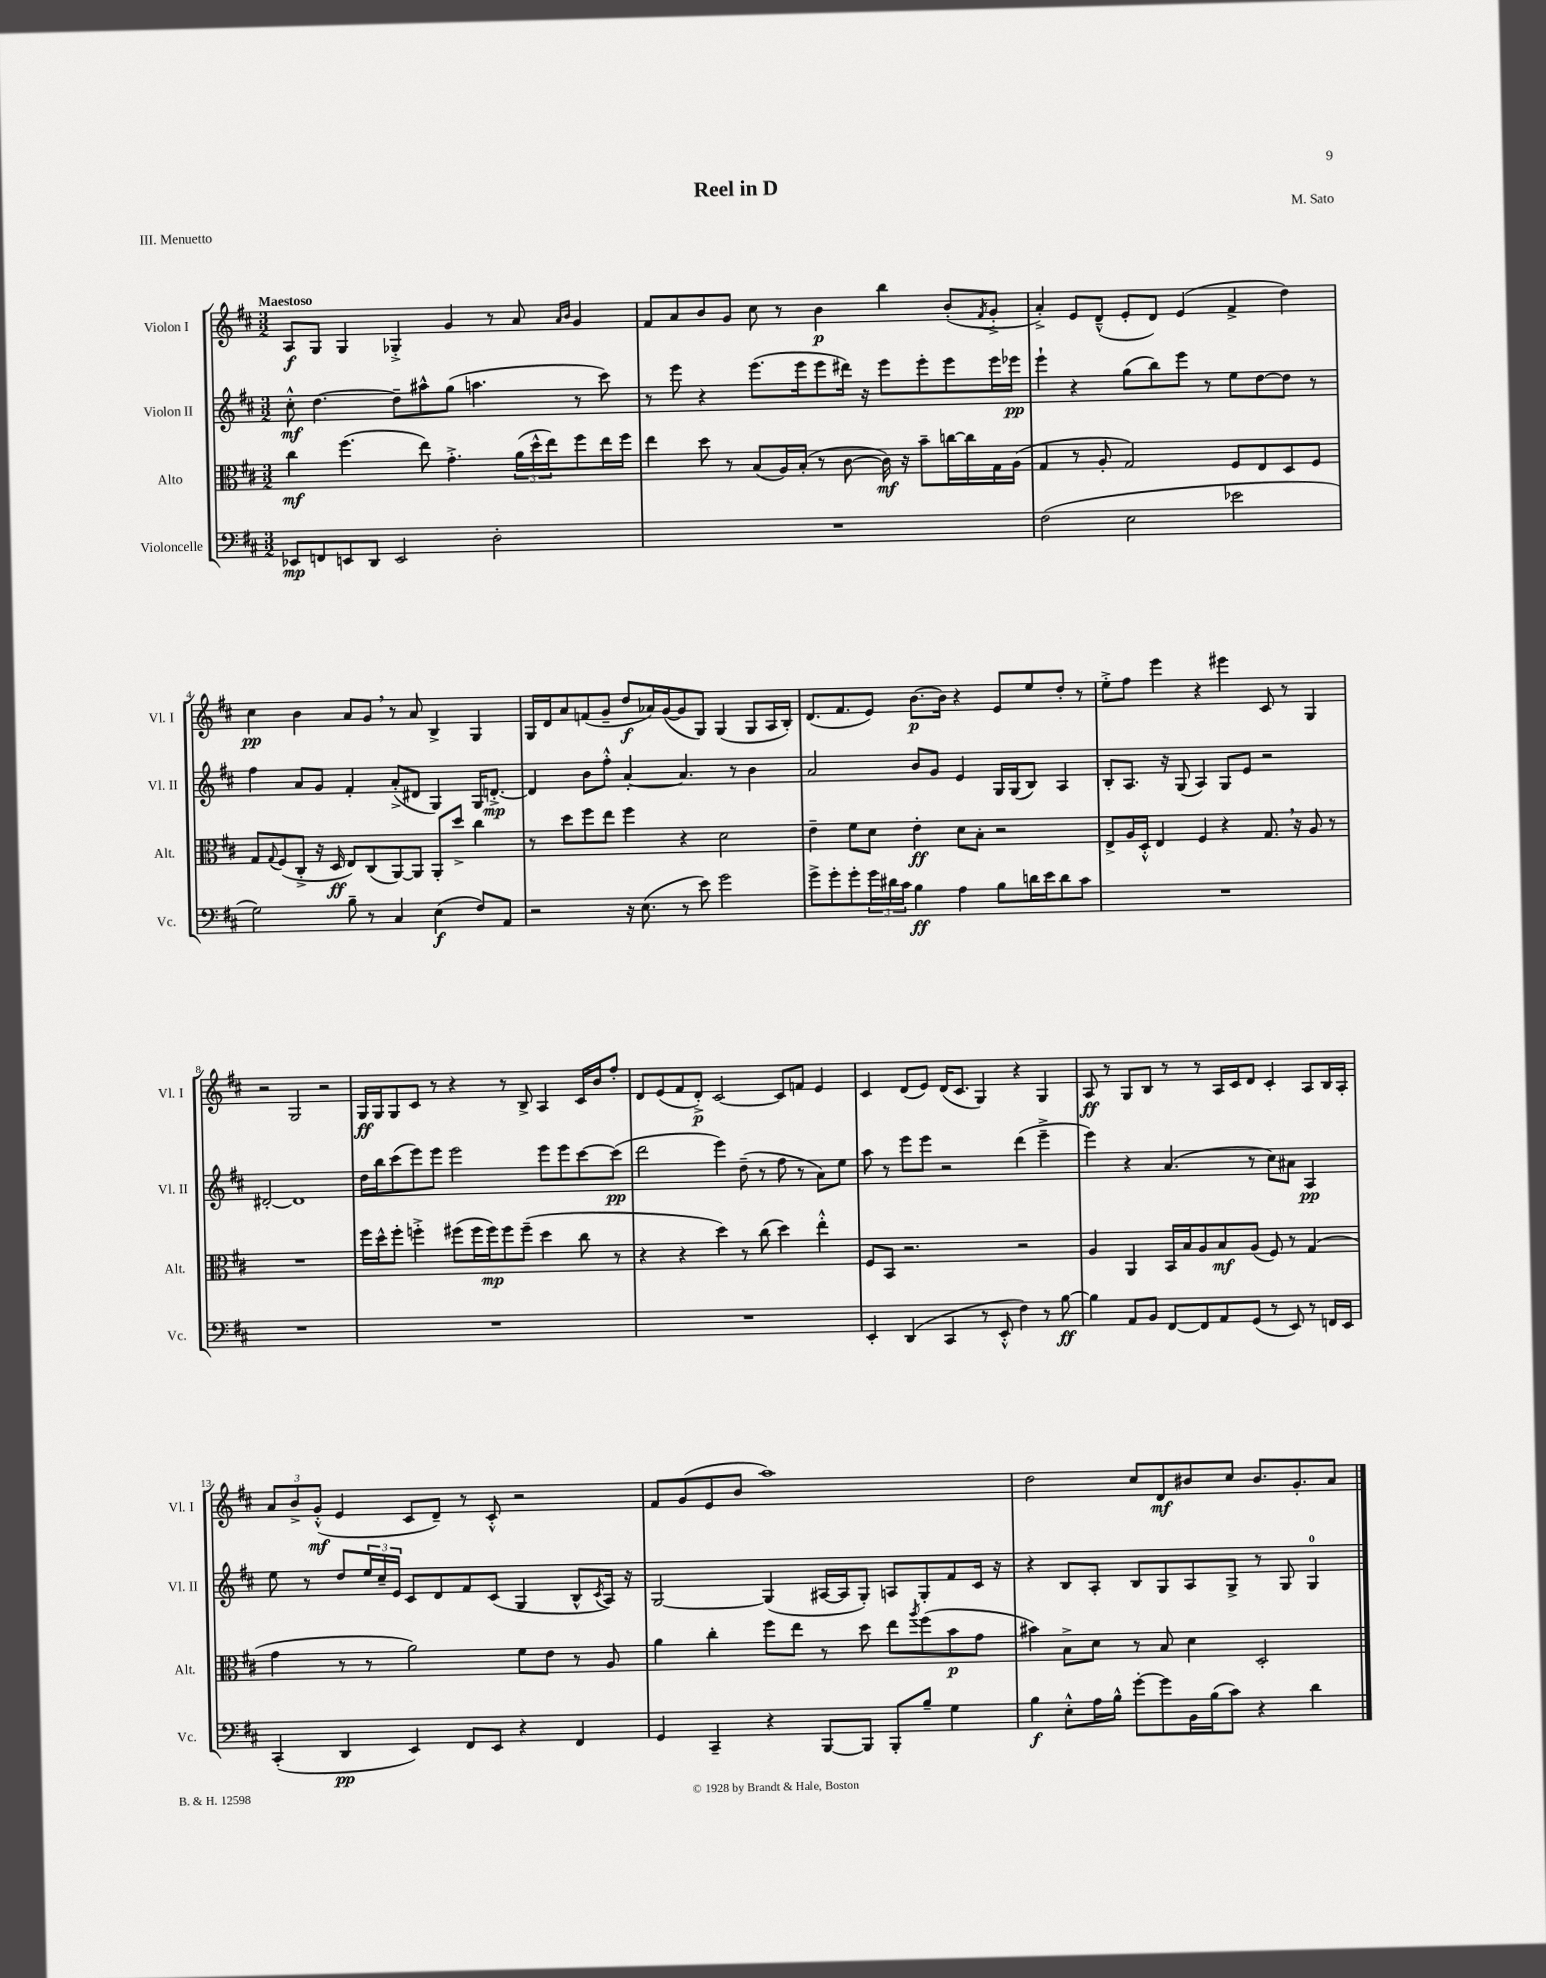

**kern	**kern	**kern	**kern
*staff4	*staff3	*staff2	*staff1
*clefF4	*clefC3	*clefG2	*clefG2
*k[f#c#]	*k[f#c#]	*k[f#c#]	*k[f#c#]
*M3/2	*M3/2	*M3/2	*M3/2
8EE-	4cc#	8cc#'^^	8A
8FF	.	[4.dd	8G
8EE	(4.ff#	.	4G
8DD	.	.	.
2EE	.	8dd~]	4G-'^
.	8ee)	8aa#^^	.
.	4.g'^	(8gg	4g
.	.	4.aa	.
2D'	.	.	8r
.	(24a	.	8a
.	24dd^^	.	.
.	24ee)	.	.
.	.	.	16qqa
.	.	.	16qqb
.	8ff#	8r	4g
.	16ee	8ccc#)	.
.	16ff#	.	.
=	=	=	=
1.r	4ee	8r	8f#
.	.	8eee	8a
.	8dd	4r	8b
.	8r	.	8g
.	(8B	(8.eee	8cc#
.	16A)	.	8r
.	(16B'	16eee	.
.	8r	8eee	4b
.	[8c#	16ddd#)	.
.	.	16r	.
.	16c#])	8eee	4bb
.	16r	.	.
.	8b~	8eee'	.
.	[16cc	8eee	(8b'
.	16cc]	.	.
.	.	.	8qf#
.	16G	16eee	8g'^
.	(16A	16eee-	.
=	=	=	=
(2F#	4G	4eee`	4a'^)
.	8r	4r	8e
.	8A'	.	(8d~^^
2E	2G)	(8gg	8e'
.	.	8bb)	8d)
.	.	8eee	(4e
.	.	8r	.
2e-	8F#	8ee	4f#^
.	8E	[8dd	.
.	8D	8dd]	4dd)
.	8F#	8r	.
=	=	=	=
2G)	8G	4ff#	4cc#
.	8qqG	.	.
.	(8F#	.	.
.	8C#'^	8a	4b
.	16r	8g	.
.	16D	.	.
8B~	8E)	4f#'	8a
8r	(8C#	.	8g
4C#	[8AA)	(8a'^	8r
.	8AA]	8d#	8a
(4E	8AA'	4G)	4B^
.	8dd^	.	.
8F#)	4cc#	16G	4G
.	.	[8.d'^	.
8AA	.	.	.
=	=	=	=
2r	8r	4d]	16G
.	.	.	16d
.	8dd	.	8a
.	8ff#	8b	(8f
.	8ee	8ff#'^^	8g~
16r	4ff#	[4a'	8dd
(8.E	.	.	.
.	.	.	16a-)
.	.	.	([16g
8r	4r	4.a]	8g]
8e)	.	.	8G)
2g	2d	.	(4G
.	.	8r	.
.	.	4b	8G
.	.	.	16A
.	.	.	16B')
=	=	=	=
8g^	4e~	2a	(8.d
8g'	.	.	.
.	.	.	8.f#
8g'	8f#	.	.
24g	8d	.	8e)
24d#	.	.	.
24c#	.	.	.
4B	4e'	8b	[8.b
.	.	8g	.
.	.	.	16b]
4A	8d	4e	4r
.	8B'	.	.
8B	2r	16G	8e
.	.	(16G	.
16d	.	8B)	8ee
16e	.	.	.
8d	.	4A	8dd'
8c#	.	.	8r
=	=	=	=
1.r	8E^	8B'	8ee'^
.	16A	8.A	8ff#
.	16D'^^	.	.
.	4E	.	4eee
.	.	16r	.
.	.	(8G	.
.	4F#	4A)	4r
.	4r	8G	4eee#
.	.	8e	.
.	8.G	2r	8c#
.	.	.	8r
.	16r	.	.
.	8A	.	4G
.	8r	.	.
=	=	=	=
1.r	1.r	[2d#'	2r
.	.	1d#]	2G
.	.	.	2r
=	=	=	=
1.r	16ff#	16dd	16G
.	16dd^^	16bb	16G
.	8ff#'	(8ccc#	8G
.	4ff'^	8eee)	8c#
.	.	8eee	8r
.	(8ff#	2eee	4r
.	16ff#	.	.
.	16ff#)	.	.
.	8ff#	.	8r
.	(8ff#~	.	8B^
.	4dd	8eee	4A
.	.	8eee	.
.	8cc#	[8ccc#	16c#
.	.	.	16b
.	8r	(8ccc#]	8ff#'
=	=	=	=
1.r	4r	2ddd	8d
.	.	.	(8e
.	4r	.	8f#
.	.	.	8d'^)
.	4dd)	4eee)	[2c#
.	8r	(8dd~	.
.	(8cc#	8r	.
.	4dd)	8ff#	8c#]
.	.	8r	8f
.	4ee'^^	8a)	4e
.	.	8ee	.
=	=	=	=
4EE'	8F#	8aa	4c#
.	8BB	8r	.
(4DD	2.r	8eee	(8d
.	.	8eee	8e)
4CC#	.	2r	(16d
.	.	.	8.c#
8r	.	.	4G)
8EE'^^	.	.	.
4F#)	2r	(4ddd	4r
8r	.	4eee~^	4G
[8B	.	.	.
=	=	=	=
4B]	4A	4eee)	8A
.	.	.	8r
8AA	4AA	4r	8G
8BB	.	.	8B
[8FF#	16BB	(4.a	8r
.	16B	.	.
8FF#]	8A	.	8r
8AA	8B	.	16A
.	.	.	16c#
(8GG	(8A	8r	8d
8r	8F#)	8cc#)	4c#'
8EE)	8r	8a#	.
8r	(4G	4A	8A
16FF	.	.	16B
16EE	.	.	16A'
=	=	=	=
(4CC#'	4g	8ee	12a
.	.	.	12b^
.	.	8r	.
.	.	.	(12g'^^
4DD	8r	8dd	4e
.	8r	24ee	.
.	.	24cc#~	.
.	.	24e	.
4EE)	2a)	8c#	8c#
.	.	8d	8d~)
8FF#	.	8f#	8r
8EE	.	(8c#	8c#'^^
4r	8f#	4G	2r
.	8e	.	.
4FF#	8r	8B^^	.
.	.	8qc#	.
.	8A	16A)	.
.	.	16r	.
=	=	=	=
4GG	4a	[2G	8f#
.	.	.	(8g
4CC#~	4cc#'	.	8e
.	.	.	8b
4r	8ff#	(4G]	1aa)
.	8ee	.	.
[8BBB	8r	[16A#	.
.	.	16A#]	.
8BBB]	8dd	8G')	.
8BBB'	8ee	8A	.
.	8qaa	.	.
8B~	(8ff#	8G'	.
4G	8b	8f#	.
.	8g	16c#	.
.	.	16r	.
=	=	=	=
4B	4b#)	4r	2dd
8E'^^	8B^	8B	.
16A	8d	8A'	.
16B^^	.	.	.
[8g'	8r	8B	8cc#
8g]	8B	8G	8d
16BB	4d	8A	8b#
(16B	.	.	.
8c#)	.	8G^	8cc#
4r	2D'	8r	8.b#
.	.	8G	.
.	.	.	8.g'
4d	.	4G	.
.	.	.	8a
==	==	==	==
*-	*-	*-	*-
